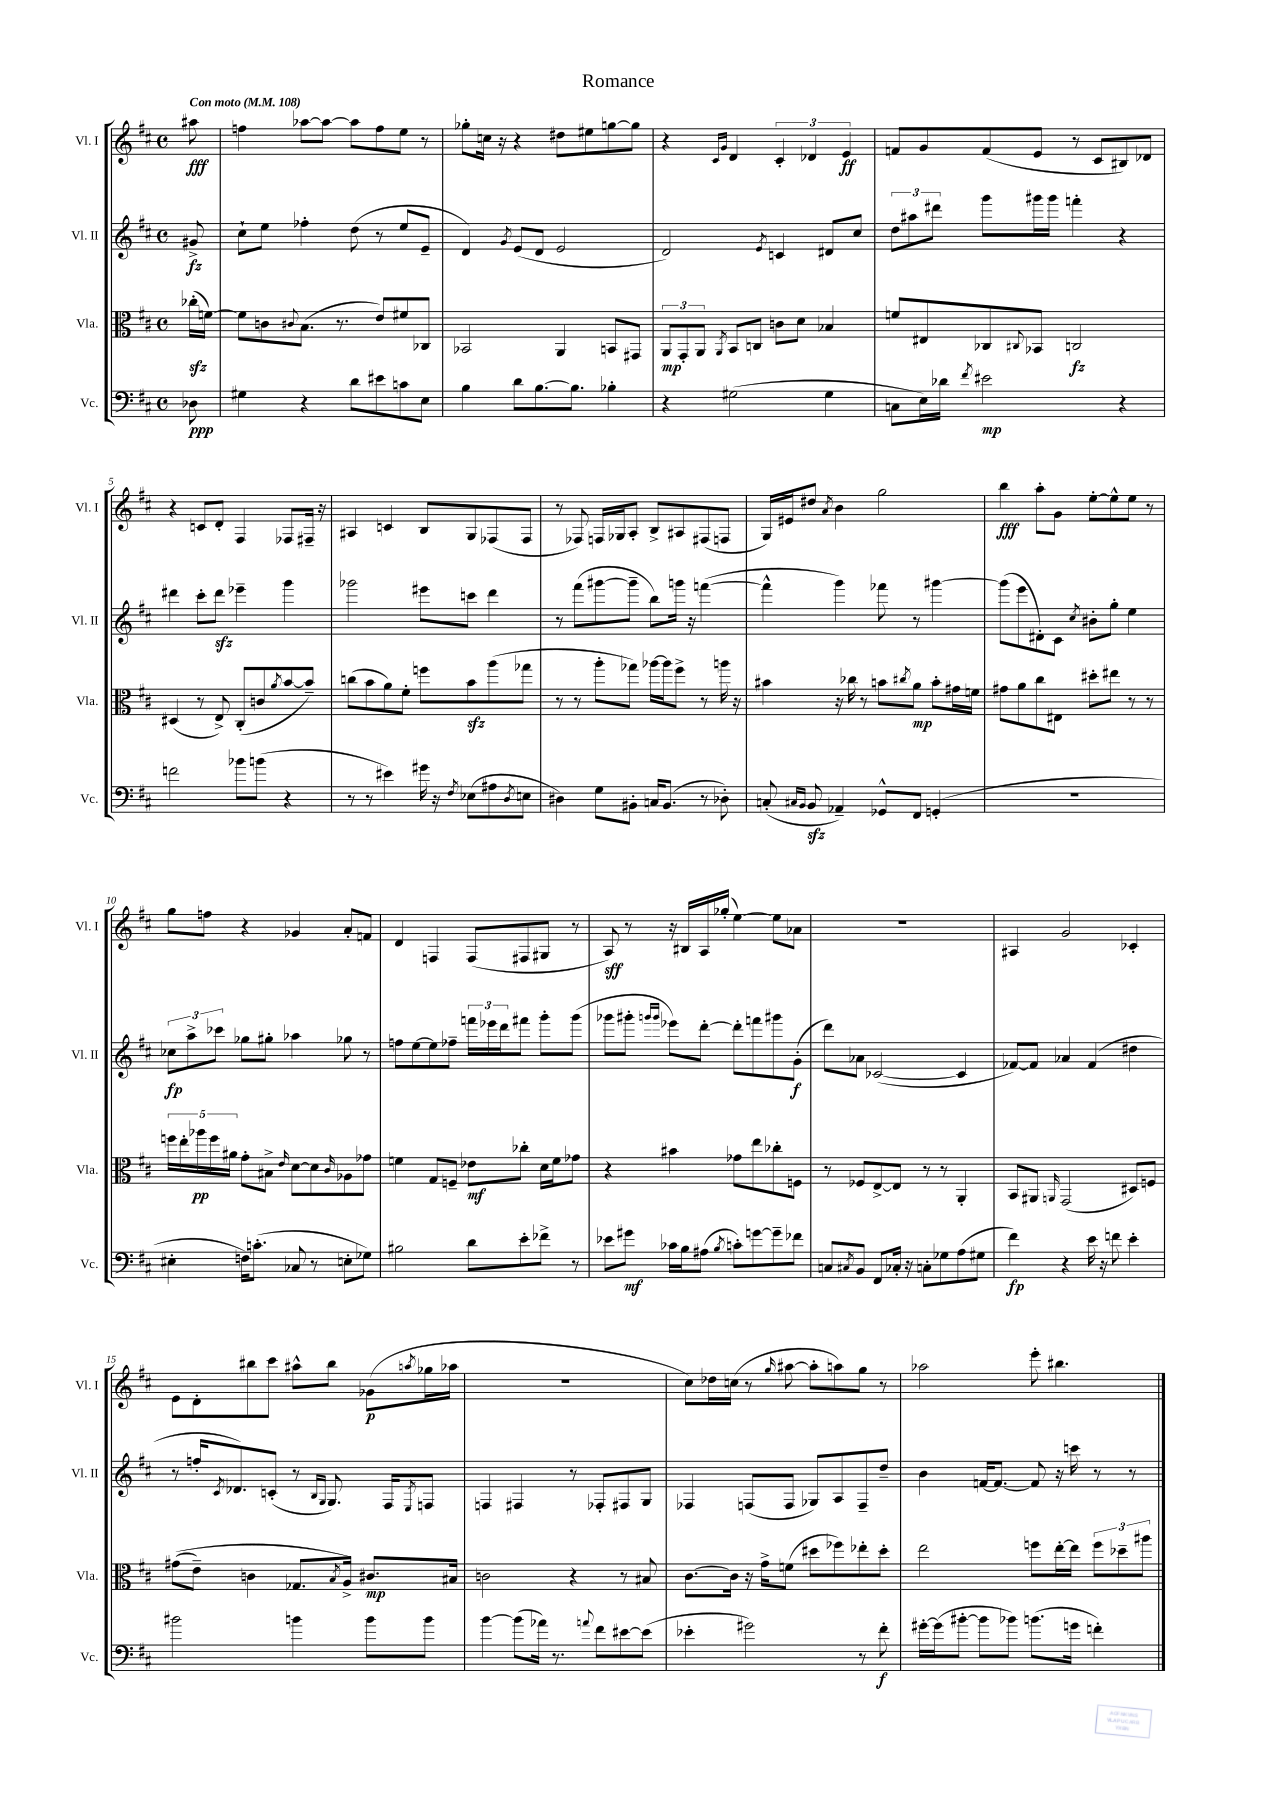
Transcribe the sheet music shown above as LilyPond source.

\header { title = "Romance" }
<<
\new StaffGroup <<
\new Staff = "s0" \with { instrumentName = "Vl. I" shortInstrumentName = "Vl. I" } {
    \clef treble \key d \major \defaultTimeSignature \time 4/4 \partial 8 \tempo "Con moto" 4 = 108
    ais''8\fff |
    f''4 aes''8~ aes''8~ aes''8 f''8 e''8 r8 |
    ges''8-. c''16 r16 r4 dis''8 eis''8 g''8~ g''8 |
    r4 \grace { cis'16 g'16 } d'4 \tuplet 3/2 { cis'4-. des'4 e'4\ff } |
    f'8 g'8 f'8( e'8 r8 cis'8 bis8) des'8 |
    r4 c'8 d'8-. fis4 fes8 fis16-- r16 |
    ais4 c'4 b8 g8 fes8( fes8 |
    r8 fes8) f16 ges16 a8-. b8-> ais8 fis8( f8 |
    g16) eis'16 dis''8 \acciaccatura { a'8 } b'4 g''2 |
    b''4\fff a''8-. g'8 e''8~-. e''8-^ e''8 r8 |
    g''8 f''8 r4 ges'4 a'8-. f'8 |
    d'4 f4 f8( fis8 gis8 r8 |
    a8\sff) r8 r16 bis16 a16 ges''16-.( e''4~) e''8 aes'8 |
    R1 |
    ais4 g'2 ces'4-. |
    e'8 d'8-. bis''8 cis'''8 ais''8-^ bis''8 ges'8\p( \acciaccatura { a''8 } ges''16 aes''16 |
    R1 |
    cis''8) des''16 c''16( r8 \grace { g''16 } ais''8~ ais''8-. a''8) g''8 r8 |
    aes''2 e'''8-. bis''4. \bar "|." |
}
\new Staff = "s1" \with { instrumentName = "Vl. II" shortInstrumentName = "Vl. II" } {
    \clef treble \key d \major \defaultTimeSignature \time 4/4 \partial 8
    gis'8->\fz |
    cis''8-! e''8 fes''4-. d''8( r8 e''8 e'8-- |
    d'4) \acciaccatura { g'8 } e'8( d'8 e'2 |
    d'2) \acciaccatura { e'8 } c'4 dis'8 cis''8 |
    \tuplet 3/2 { d''8 ais''8 dis'''8 } g'''8 gis'''16 gis'''16 f'''4-. r4 |
    dis'''4 cis'''8-. dis'''8\sfz ees'''4-- g'''4 |
    ges'''2 eis'''8 c'''8 d'''4 |
    r8 fis'''8( gis'''8~ gis'''8-- b''8) g'''16 r16 f'''4~( |
    f'''4-^ g'''4) fes'''8 r8 gis'''4~ |
    gis'''8( e'''8 dis'8-.) cis'8 \acciaccatura { cis''8 } bis'8-. g''8-. e''4 |
    \tuplet 3/2 { ces''8\fp a''8-> ces'''8 } ges''8 gis''8-. aes''4 ges''8 r8 |
    f''8 e''8~ e''8 fes''8-- \tuplet 3/2 { f'''16 ees'''16 d'''16 } fis'''8 g'''8-. g'''8( |
    ges'''8 gis'''8-. \grace { g'''16 g'''16 } ees'''8) d'''8~-. d'''8-. f'''8 gis'''8 g'8-.\f( |
    d'''8) aes'8 ces'2~( ces'4 |
    fes'8~) fes'8 aes'4 fes'4( dis''4 |
    r8 f''16-. \acciaccatura { cis'8 } des'8.) c'8-.( r8 \grace { b16 g16 } g8.) fis16 \acciaccatura { e8 } f8 |
    f4 fis4 r8 fes8-. fis8 g8 |
    fes4 f8( f8 ges8) a8 f8-- d''8-- |
    b'4 f'16~ f'8.~ f'8 r16 c'''16 r8 r8 \bar "|." |
}
\new Staff = "s2" \with { instrumentName = "Vla." shortInstrumentName = "Vla." } {
    \clef alto \key d \major \defaultTimeSignature \time 4/4 \partial 8
    ces''16-.\sfz( f'16~) |
    f'8 c'8 \appoggiatura { cis'8 } b8.( r8. e'8) fis'8 ces8 |
    bes,2 a,4 b,8 gis,8 |
    \tuplet 3/2 { a,8\mp g,8-. a,8 } \acciaccatura { a,8 } b,8 c8 c'8 d'8 bes4 |
    f'8 eis8 ces8 \appoggiatura { cis8 } bes,8 c2\fz |
    dis4( r8 e8->) cis8-.( c'8 \acciaccatura { a'8 } b'8~ b'8--) |
    c''8( b'8 a'8) fis'8-. f''8 b'8\sfz a''8( ges''8 |
    r8 r8 a''8-. ges''8) aes''16~ aes''16 fis''8-> r8 a''16 r16 |
    bis'4 r16 ces''16 r8 b'8 \acciaccatura { cis''8 } a'8\mp b'8-. gis'16 f'16 |
    gis'8 a'8 cis''8 eis8 dis''8-. eis''8 r8 r8 |
    \tuplet 5/4 { f''16 e''16-. aes''16\pp f''16 ais'16 } g'8-. bis8-> \grace { e'16 } d'8~ d'8 \grace { cis'16 } aes8 ges'8 |
    f'4 g8 f8-- ees'8\mf ces''8-. d'16 f'16 ges'8 |
    r4 bis'4 ges'8 e''8 ces''8-. f8 |
    r8 fes8 e8~-> e8 r8 r8 a,4-. |
    b,8 ais,8 \grace { a,16 } g,2( dis8) f8 |
    gis'8(\( e'8--) c'4 ges8. \acciaccatura { b8 } a16->\) cis'8.\mp bis16 |
    c'2 r4 r8 bis8 |
    cis'8.~ cis'16 r16 g'16-> f'8( dis''8 fes''8) ees''8-. dis''8-. |
    e''2 f''8 e''16~-. e''16 \tuplet 3/2 { f''8 des''8-- ais''8 } \bar "|." |
}
\new Staff = "s3" \with { instrumentName = "Vc." shortInstrumentName = "Vc." } {
    \clef bass \key d \major \defaultTimeSignature \time 4/4 \partial 8
    des8\ppp |
    gis4 r4 d'8 eis'8 c'8 e8 |
    b4 d'8 b8.~ b8. bes4-. |
    r4 gis2( gis4 |
    c8 e16) des'16 \acciaccatura { fis'8 } eis'2\mp r4 |
    f'2 bes'8 b'8( r4 |
    r8 r8 eis'4) gis'16 r16 \acciaccatura { fis8 } ees8( ais8 \acciaccatura { d8 } e8 |
    dis4) g8 bis,8-. c16 bis,8.( r8 des8-.) |
    c8-.( \grace { cis16 b,16 } b,8\sfz aes,4--) ges,8-^ fis,8 g,4-.( |
    R1 |
    eis4-. f16) c'8.-.( ces8 r8 e8-. ges8) |
    bis2 d'8 e'8-. fes'8-> r8 |
    ees'8 gis'8\mf ces'16 b16 ais8( \acciaccatura { b8 } c'8-.) g'8~ g'8-- fes'8 |
    c8 \acciaccatura { cis8 } b,8 fis,8 ces16-. r16 c8-. ges8 a8( gis8 |
    fis'4\fp) r4 e'16 r16 f'8 e'4-. |
    bis'2 b'4 b'8 b'8 |
    b'4~ b'8( aes'16) r8. \appoggiatura { a'8 } fis'8 eis'8~ eis'8( |
    ees'4-. gis'2) r8 fis'8-.\f |
    gis'16~-. gis'16( bis'8~-. bis'8 bes'8) b'8.( g'16 f'4-.) \bar "|." |
}
>>
>>
